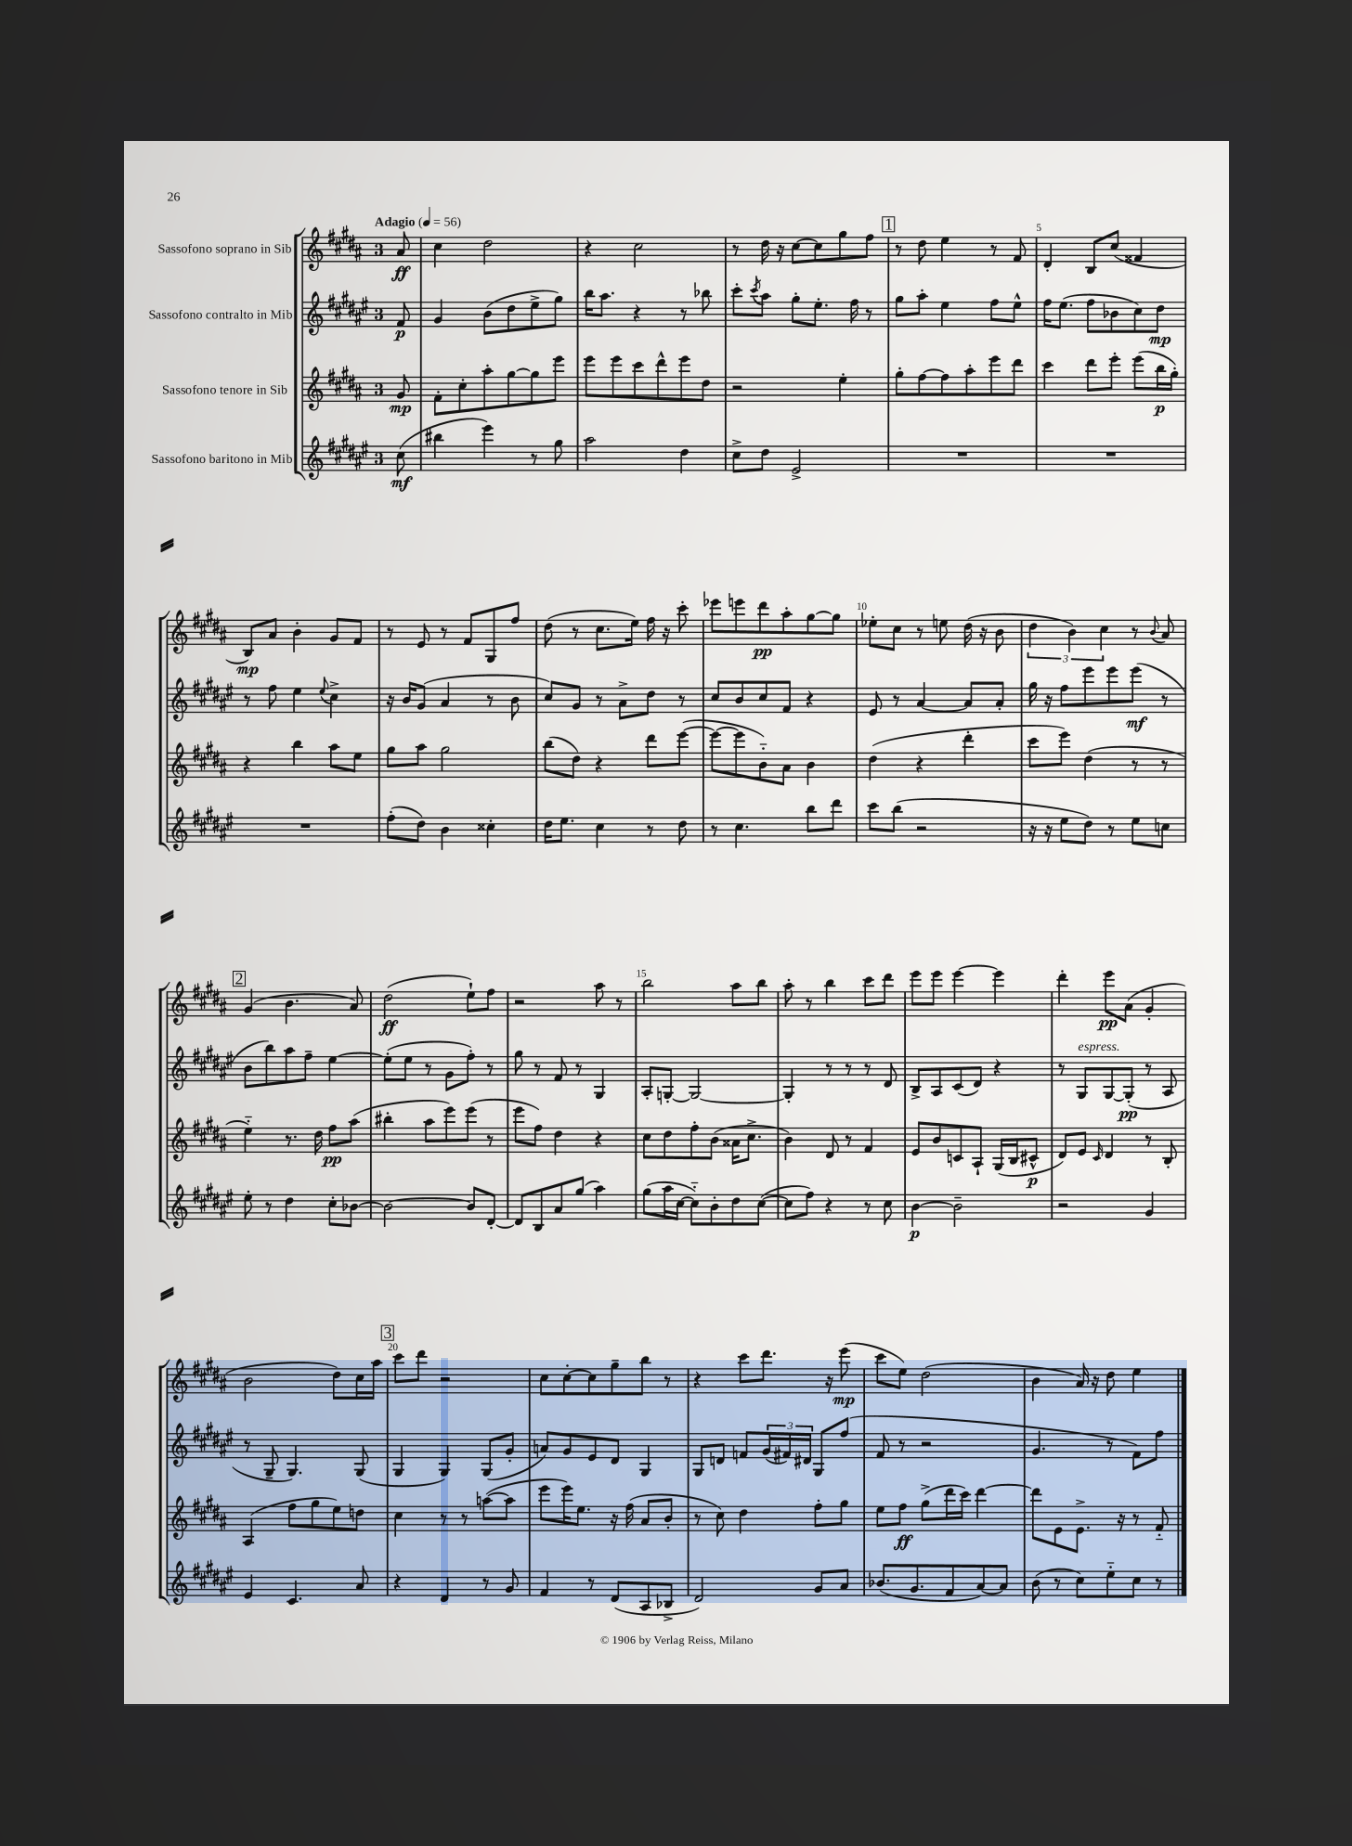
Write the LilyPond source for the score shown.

<<
\new StaffGroup <<
\new Staff = "s0" \with { instrumentName = "Sassofono soprano in Sib" } {
    \clef treble \key b \major \once \override Staff.TimeSignature.style = #'single-digit \time 3/4 \partial 8 \tempo "Adagio" 4 = 56
    ais'8\ff |
    cis''4 dis''2 |
    r4 cis''2 |
    r8 dis''16 r16 cis''8~ cis''8 gis''8 fis''8 |
    \mark \markup { \box "1" } r8 dis''8 e''4 r8 fis'8 |
    dis'4-. b8 cis''8( fisis'4 |
    b8\mp) ais'8 b'4-. gis'8 fis'8 |
    r8 e'8 r8 fis'8 gis8 fis''8 |
    dis''8( r8 cis''8. e''16) fis''16 r16 cis'''8-. |
    ees'''8 e'''8 dis'''8\pp ais''8-. gis''8~ gis''8 |
    ees''8-. cis''8 r8 e''8 dis''16( r16 b'8 |
    \tuplet 3/2 { dis''4 b'4) cis''4 } r8 \appoggiatura { b'8 } ais'8 |
    \mark \markup { \box "2" } gis'4( b'4. ais'8) |
    dis''2\ff( e''8-!) fis''8 |
    r2 ais''8 r8 |
    b''2 ais''8 b''8 |
    ais''8-. r8 b''4 cis'''8 dis'''8 |
    e'''8 e'''8 e'''4~ e'''4 |
    dis'''4-. e'''8\pp ais'8( gis'4-. |
    b'2 dis''8) cis''16 ais''16 |
    \mark \markup { \box "3" } cis'''8 dis'''8 r2 |
    cis''8 cis''8~-. cis''8 gis''8-- b''8 r8 |
    r4 cis'''8 dis'''8. r16 e'''8\mp( |
    cis'''8 e''8) dis''2( |
    b'4 ais'16) r16 dis''8 e''4 \bar "|." |
}
\new Staff = "s1" \with { instrumentName = "Sassofono contralto in Mib" } {
    \clef treble \key fis \major \once \override Staff.TimeSignature.style = #'single-digit \time 3/4 \partial 8
    fis'8\p |
    gis'4 b'8( dis''8 eis''8-> gis''8) |
    b''16 ais''8. r4 r8 bes''8 |
    cis'''8-. \acciaccatura { cis'''8 } ais''8 gis''8-. eis''8.-. fis''16 r8 |
    \mark \markup { \box "1" } gis''8 ais''8-. eis''4 fis''8 eis''8-^ |
    fis''16 eis''8.( fis''8 bes'8 cis''8) dis''8\mp |
    r8 fis''8 eis''4 \appoggiatura { eis''8 } cis''4-> |
    r16 b'16 gis'8( ais'4 r8 b'8 |
    cis''8) gis'8 r8 ais'8-> dis''8 r8 |
    cis''8 b'8 cis''8 fis'8 r4 |
    eis'8 r8 ais'4~ ais'8 ais'8-. |
    gis''16 r16 fis''8 eis'''8 eis'''8 eis'''8\mf( r8 |
    \mark \markup { \box "2" } b'8 b''8) ais''8 fis''8-- eis''4~ |
    eis''8-.( eis''8 r8 gis'8 fis''8-.) r8 |
    gis''8 r8 fis'8 r8 gis4 |
    ais8-. g8~-. g2~ |
    g4-. r8 r8 r8 dis'8 |
    b8-> ais8 cis'8( dis'8) r4 |
    r8 gis8^\markup { \italic "espress." } gis8~ gis8-.\pp( r8 ais8 |
    r8 gis8-- gis4.) gis8( |
    \mark \markup { \box "3" } gis4 gis4) gis8( gis'8-. |
    a'8) gis'8 eis'8 dis'8 gis4 |
    gis8 d'8 f'8 \tuplet 3/2 { gis'16( fis'16) dis'16 } gis8 fis''8( |
    fis'8 r8 r2 |
    gis'4. r8 fis'8) fis''8 \bar "|." |
}
\new Staff = "s2" \with { instrumentName = "Sassofono tenore in Sib" } {
    \clef treble \key b \major \once \override Staff.TimeSignature.style = #'single-digit \time 3/4 \partial 8
    gis'8\mp |
    fis'8-. cis''8-. ais''8-. gis''8~ gis''8 e'''8 |
    e'''8 e'''8 cis'''8 dis'''8-^ e'''8 dis''8 |
    r2 e''4-. |
    \mark \markup { \box "1" } gis''8-. fis''8~ fis''8 ais''8-. e'''8 dis'''8 |
    cis'''4 dis'''8 e'''8-. e'''8( b''16\p gis''16-.) |
    r4 b''4 ais''8 e''8 |
    gis''8 ais''8 gis''2 |
    b''8( dis''8) r4 dis'''8 e'''8~( |
    e'''8~ e'''8 b'8-_) ais'8 b'4 |
    dis''4( r4 dis'''4-. |
    cis'''8 e'''8) dis''4( r8 r8 |
    \mark \markup { \box "2" } e''4-_) r8. dis''16 fis''8\pp ais''8( |
    bis''4-. ais''8 e'''8) e'''8( r8 |
    e'''8 fis''8) dis''4 r4 |
    cis''8 dis''8 fis''8-. b'8( aisis'16 cis''8.-> |
    b'4) dis'8 r8 fis'4 |
    e'8 b'8 c'8 ais8-! gis16( b16 cis'8-^\p |
    dis'8) e'8 \grace { cis'16 } dis'4 r8 b8-. |
    ais4( fis''8 gis''8 e''8) d''8 |
    \mark \markup { \box "3" } cis''4 r8 r8 a''8~( a''8 |
    e'''8 e'''16) e''8. r16 fis''16( ais'8 b'8-. |
    r8 cis''8) dis''4 fis''8-. gis''8 |
    e''8 fis''8\ff gis''8->( dis'''16 cis'''16) dis'''4~ |
    dis'''8 e'8 e'8.-> r16 r8 fis'8-_ \bar "|." |
}
\new Staff = "s3" \with { instrumentName = "Sassofono baritono in Mib" } {
    \clef treble \key fis \major \once \override Staff.TimeSignature.style = #'single-digit \time 3/4 \partial 8
    cis''8\mf( |
    bis''4 eis'''4) r8 gis''8 |
    ais''2 dis''4 |
    cis''8-> dis''8 eis'2-> |
    \mark \markup { \box "1" } R2. |
    R2. |
    R2. |
    fis''8-.( dis''8) b'4 cisis''4-. |
    dis''16 eis''8. cis''4 r8 dis''8 |
    r8 cis''4. b''8 dis'''8 |
    cis'''8 b''8( r2 |
    r16 r16 eis''8 dis''8) r8 eis''8 c''8 |
    \mark \markup { \box "2" } eis''8-. r8 dis''4 cis''8-. bes'8~ |
    bes'2~ bes'8 dis'8~-. |
    dis'8 b8 ais'8 gis''8( ais''4) |
    gis''8( ais''16 cis''16~ cis''8-_) b'8-. dis''8 cis''8~( |
    cis''8 fis''8) r4 r8 cis''8 |
    b'4~\p b'2-- |
    r2 gis'4 |
    eis'4 cis'4. ais'8 |
    \mark \markup { \box "3" } r4 dis'4 r8 gis'8 |
    fis'4 r8 dis'8( ais8 bes8-> |
    dis'2) gis'8 ais'8 |
    bes'8.( gis'8. fis'8 ais'8~) ais'8 |
    b'8( r8 cis''8) eis''8-_ cis''8 r8 \bar "|." |
}
>>
>>
\layout { \context { \Score \override BarNumber.break-visibility = ##(#f #t #t) barNumberVisibility = #(every-nth-bar-number-visible 5) } }
